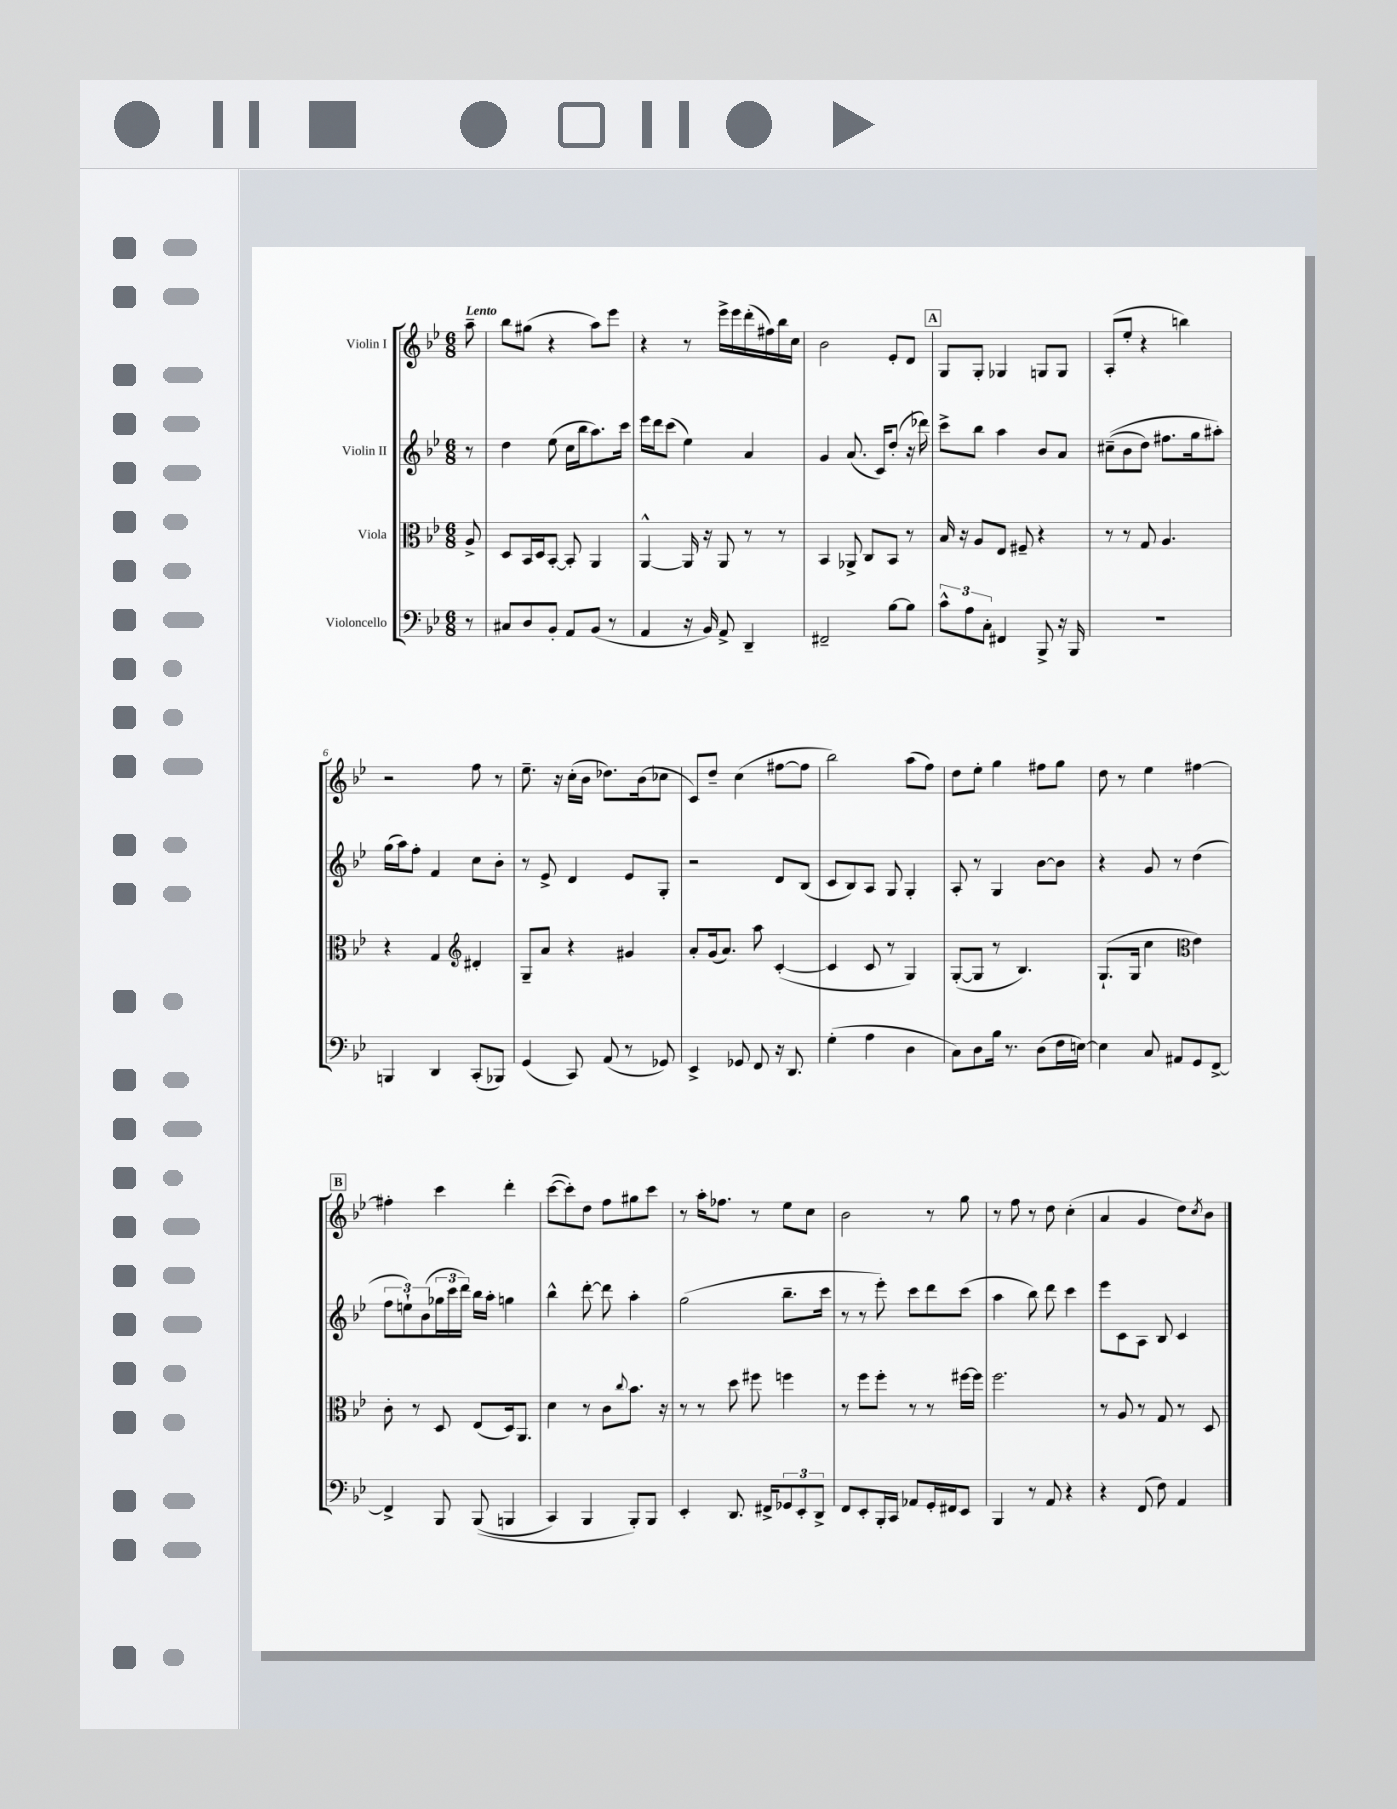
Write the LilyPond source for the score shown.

<<
\new StaffGroup <<
\new Staff = "s0" \with { instrumentName = "Violin I" } {
    \clef treble \key bes \major \numericTimeSignature \time 6/8 \partial 8 \tempo "Lento"
    a''8-- |
    bes''8 gis''8( r4 a''8) ees'''8 |
    r4 r8 ees'''16-> ees'''16 d'''16-.( fis''16) bes''16 c''16 |
    bes'2 ees'8-. d'8 |
    \mark \markup { \box "A" } g8 g8-. ges4 g8 g8 |
    a8-.( ees''8-. r4 b''4) |
    r2 f''8 r8 |
    ees''8.-- r16 c''16-.( bes'16 des''8.) bes'16( ces''8 |
    c'8) d''8-- c''4( fis''8~ fis''8 |
    bes''2) a''8( f''8) |
    d''8 ees''8-. g''4 fis''8 g''8 |
    d''8 r8 ees''4 fis''4~ |
    \mark \markup { \box "B" } fis''4-. c'''4 d'''4-. |
    c'''8~( c'''8-.) d''8 f''8 gis''8 c'''8 |
    r8 a''16-. fes''8. r8 ees''8 c''8 |
    bes'2 r8 g''8 |
    r8 f''8 r8 d''8 c''4-.( |
    a'4 g'4 d''8) \acciaccatura { c''8 } bes'8 \bar "|." |
}
\new Staff = "s1" \with { instrumentName = "Violin II" } {
    \clef treble \key bes \major \numericTimeSignature \time 6/8 \partial 8
    r8 |
    d''4 ees''8( c''16 bes''16 a''8.) c'''16 |
    ees'''16 d'''16 c'''8( ees''4) a'4 |
    g'4 a'8.( c'16) d''8-.( r16 des'''16) |
    \mark \markup { \box "A" } c'''8-> bes''8 a''4 bes'8 a'8 |
    cis''8--(\( bes'8 d''8) fis''8. g''16 ais''8-.\) |
    g''16( a''16) f''8-. f'4 c''8 bes'8-. |
    r8 ees'8-> d'4 ees'8 g8-. |
    r2 d'8 bes8( |
    c'8 bes8) a8 g8 g4-. |
    a8-. r8 g4 bes'8~ bes'8 |
    r4 g'8 r8 d''4( |
    \mark \markup { \box "B" } \tuplet 3/2 { f''8 e''8-!) bes'8( } \tuplet 3/2 { ges''16 c'''16 d'''16) } bes''16 a''16-. g''4 |
    bes''4-^ d'''8~-. d'''8 a''4-. |
    g''2( bes''8.-- c'''16 |
    r8 r8 ees'''8-.) c'''8 d'''8 c'''8( |
    a''4 bes''8) d'''8 c'''4 |
    ees'''8 c'8 a8 bes8 c'4 \bar "|." |
}
\new Staff = "s2" \with { instrumentName = "Viola" } {
    \clef alto \key bes \major \numericTimeSignature \time 6/8 \partial 8
    a8-> |
    d8 bes,16 d16 bes,8~-. bes,8-. a,4 |
    a,4~-^ a,16 r16 a,8 r8 r8 |
    bes,4 aes,8-> c8 bes,8 r8 |
    \mark \markup { \box "A" } bes16 r16 a8 ees8 fis8-- r4 |
    r8 r8 g8 a4. |
    r4 g4 \clef treble dis'4-. |
    g8-- a'8 r4 gis'4 |
    a'8-. g'16( a'8.) a''8 c'4~-.( |
    c'4 c'8 r8 g4) |
    g8~-.( g8 r8 bes4.) |
    g8.-!( g16 c''4 \clef alto ees'4) |
    \mark \markup { \box "B" } c'8-. r8 d8 ees8( d16) a,8. |
    d'4 r8 c'8 \appoggiatura { c''8 } bes'8. r16 |
    r8 r8 d''8 fis''8 f''4 |
    r8 f''8 f''8-. r8 r8 fis''16~ fis''16 |
    f''2. |
    r8 a8 r8 g8 r8 d8 \bar "|." |
}
\new Staff = "s3" \with { instrumentName = "Violoncello" } {
    \clef bass \key bes \major \numericTimeSignature \time 6/8 \partial 8
    r8 |
    cis8 d8 bes,8-. a,8 bes,8( r8 |
    a,4 r16 bes,16) a,8-> d,4-- |
    fis,2-- bes8~ bes8 |
    \mark \markup { \box "A" } \tuplet 3/2 { c'8-^ a8 c8-. } fis,4 bes,,8-> r16 bes,,16 |
    R2. |
    b,,4 d,4 c,8-.( bes,,8) |
    g,4( c,8) a,8( r8 ges,8) |
    ees,4-> ges,8 f,8 r16 d,8. |
    g4-.( a4 d4 |
    c8) d8 bes16 r8. d8( f16 e16~) |
    e4 c8 ais,8 g,8 f,8~-> |
    \mark \markup { \box "B" } f,4-> bes,,8 bes,,8(\( b,,4 |
    c,4) bes,,4 bes,,8-.\) bes,,8 |
    ees,4-. d,8. fis,16-> \tuplet 3/2 { ges,8 ees,8-. d,8-> } |
    f,8 ees,8-. bes,,16-. c,16 aes,8 g,16-. fis,16 ees,8 |
    bes,,4 r8 a,8 r4 |
    r4 f,8( f8) a,4 \bar "|." |
}
>>
>>
